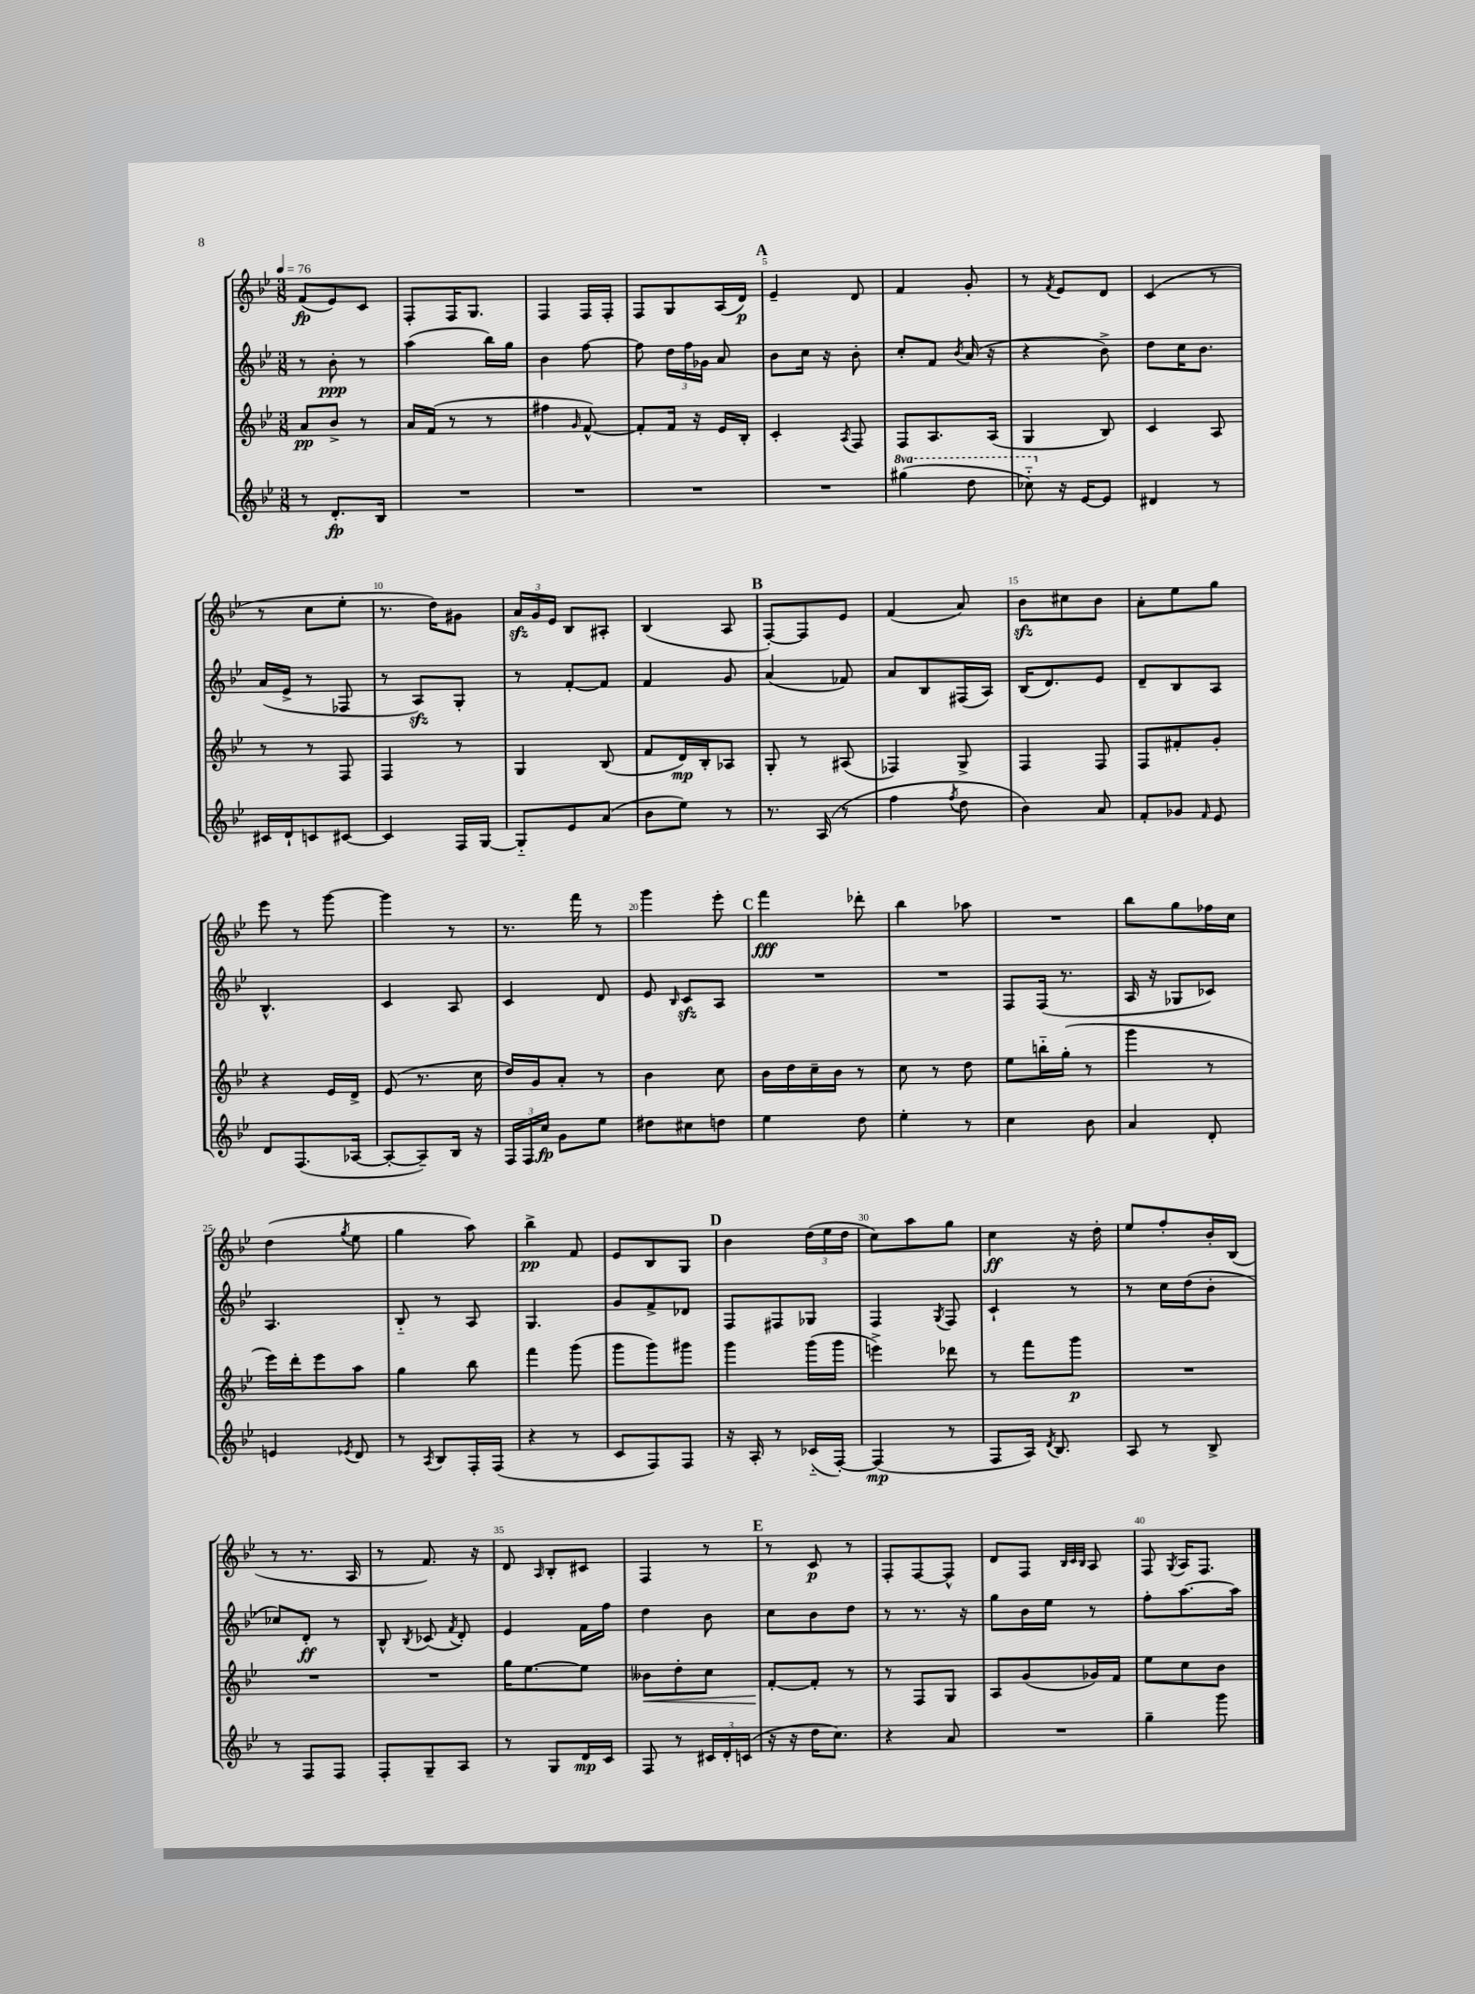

**kern	**dynam	**kern	**dynam	**kern	**dynam	**kern	**dynam
*part4	*part4	*part3	*part3	*part2	*part2	*part1	*part1
*staff4	*staff4	*staff3	*staff3	*staff2	*staff2	*staff1	*staff1
*clefG2	*	*clefG2	*	*clefG2	*	*clefG2	*
*k[b-e-]	*	*k[b-e-]	*	*k[b-e-]	*	*k[b-e-]	*
*M3/8	*	*M3/8	*	*M3/8	*	*M3/8	*
*MM76	*	*MM76	*	*MM76	*	*MM76	*
=1	=1	=1	=1	=1	=1	=1	=1
8r	.	8a/L	pp	8r	.	(8f/L	fp
8.d'/L	fp	8b-^/J	.	8b-'\	ppp	8e-/)	.
.	.	8r	.	8r	.	8c/J	.
16B-/Jk	.	.	.	.	.	.	.
=2	=2	=2	=2	=2	=2	=2	=2
4.r	.	16a/LL	.	(4aa\	.	8F'/L	.
.	.	(16f/JJ	.	.	.	.	.
.	.	8r	.	.	.	16F/K	.
.	.	.	.	.	.	8.G/J	.
.	.	8r	.	16bb-\LL)	.	.	.
.	.	.	.	16gg\JJ	.	.	.
=3	=3	=3	=3	=3	=3	=3	=3
4.r	.	4ff#X\	.	4b-\	.	4F/	.
.	.	16qqg/	.	.	.	.	.
.	.	[8f^^/)	.	[8ff\	.	16F/LL	.
.	.	.	.	.	.	16F'/JJ	.
=4	=4	=4	=4	=4	=4	=4	=4
4.r	.	8f'/L]	.	8ff\]	.	8F/L	.
.	.	16f/Jk	.	24dd\LL	.	8G/	.
.	.	.	.	24ff\	.	.	.
.	.	16r	.	.	.	.	.
.	.	.	.	24g-X\JJ	.	.	.
.	.	16e-/LL	.	8a/	.	(16A/L	.
.	.	16B-'/JJ	.	.	.	16d/JJ)	p
!!LO:REH:place=s1:t=A
=5	=5	=5	=5	=5	=5	=5	=5
4.r	.	4c'/	.	8b-\L	.	4e-~/	.
.	.	.	.	16cc\Jk	.	.	.
.	.	.	.	16r	.	.	.
.	.	8qA/	.	.	.	.	.
.	.	8F/	.	8b-'\	.	8d/	.
=6	=6	=6	=6	=6	=6	=6	=6
*8va	*	*	*	*	*	*	*
(4ggg#X\	.	8F/L	.	8cc'/L	.	4f/	.
.	.	8.A/	.	8f/J	.	.	.
.	.	.	.	8qb-/	.	.	.
8ddd\	.	.	.	(16a/	.	8g'/	.
.	.	(16A/Jk	.	16r	.	.	.
=7	=7	=7	=7	=7	=7	=7	=7
8ccc-X\)	.	4G/	.	4r	.	8r	.
.	.	.	.	.	.	8qf/	.
*X8va	*	*	*	*	*	*	*
16r	.	.	.	.	.	8e-/L	.
[16e-/KL	.	.	.	.	.	.	.
8e-/J]	.	8B-/)	.	8b-^\)	.	8d/J	.
=8	=8	=8	=8	=8	=8	=8	=8
4d#X/	.	4c/	.	8dd\L	.	(4c/	.
.	.	.	.	16cc\K	.	.	.
.	.	.	.	8.b-\J	.	.	.
8r	.	8A/	.	.	.	8r	.
!!LO:LB:g=z
=9	=9	=9	=9	=9	=9	=9	=9
16c#X/LL	.	8r	.	(16a/LL	.	8r	.
16d`/J	.	.	.	16e-^/JJ	.	.	.
8cn/	.	8r	.	8r	.	8cc\L	.
[8c#X/J	.	8F/	.	8F-X/	.	8ee-'\J	.
=10	=10	=10	=10	=10	=10	=10	=10
4c#/]	.	4F/	.	8r	.	8.r	.
.	.	.	.	8Azz/L)	.	.	.
.	.	.	.	.	.	16dd\KL)	.
16F/LL	.	8r	.	8G'/J	.	8g#X\J	.
[16G/JJ	.	.	.	.	.	.	.
=11	=11	=11	=11	=11	=11	=11	=11
8G/L]	.	4G/	.	8r	.	24azz/LL	.
.	.	.	.	.	.	24g/	.
.	.	.	.	.	.	24e-/JJ	.
8e-/	.	.	.	[8f'/L	.	8B-/L	.
(8a/J	.	(8B-/	.	8f/J]	.	8A#X'/J	.
=12	=12	=12	=12	=12	=12	=12	=12
8b-\L	.	8f/L	.	4f/	.	(4B-/	.
8ee-\J)	.	16d/L)	mp	.	.	.	.
.	.	16B-'/J	.	.	.	.	.
8r	.	8A-X/J	.	8g/	.	8A/	.
!!LO:REH:place=s1:t=B
=13	=13	=13	=13	=13	=13	=13	=13
8.r	.	8G'/	.	(4a/	.	[8F'/L)	.
.	.	8r	.	.	.	8F/]	.
(16A/	.	.	.	.	.	.	.
8r	.	(8A#X/	.	8f-X/)	.	8e-/J	.
=14	=14	=14	=14	=14	=14	=14	=14
4ff\	.	4F-X/)	.	8a/L	.	(4f/	.
.	.	.	.	8B-/	.	.	.
8qff/	.	.	.	.	.	.	.
8dd\	.	8G^/	.	(16F#X/L	.	8a/)	.
.	.	.	.	16A/JJ)	.	.	.
=15	=15	=15	=15	=15	=15	=15	=15
4b-\)	.	4F/	.	(16B-/KL	.	8b-zz\L	.
.	.	.	.	8.d/)	.	.	.
.	.	.	.	.	.	8cc#X\	.
8a/	.	8F/	.	8e-/J	.	8b-\J	.
=16	=16	=16	=16	=16	=16	=16	=16
8f'/L	.	8F/L	.	8d~/L	.	8a'\L	.
8g-X/J	.	8f#X'/	.	8B-/	.	8ee-\	.
16qqf/	.	.	.	.	.	.	.
8e-/	.	8g'/J	.	8A/J	.	8gg\J	.
!!LO:LB:g=z
=17	=17	=17	=17	=17	=17	=17	=17
8d/L	.	4r	.	4.B-^^/	.	8eee-\	.
(8.F/	.	.	.	.	.	8r	.
.	.	16e-/LL	.	.	.	[8ggg\	.
[16A-X/Jk	.	16d^/JJ	.	.	.	.	.
=18	=18	=18	=18	=18	=18	=18	=18
8A-'/L_	.	(8e-/	.	4c/	.	4ggg\]	.
8A-~/])	.	8.r	.	.	.	.	.
16B-/Jk	.	.	.	8A/	.	8r	.
16r	.	16cc\	.	.	.	.	.
=19	=19	=19	=19	=19	=19	=19	=19
24F/LL	.	16dd/LL)	.	4c/	.	8.r	.
24F/	.	.	.	.	.	.	.
.	.	16g/J	.	.	.	.	.
24cc/JJ	fp	.	.	.	.	.	.
8g\L	.	8a'/J	.	.	.	.	.
.	.	.	.	.	.	16fff\	.
8ee-\J	.	8r	.	8d/	.	8r	.
=20	=20	=20	=20	=20	=20	=20	=20
8dd#X\L	.	4b-\	.	8e-/	.	4ggg\	.
.	.	.	.	16qqB-/	.	.	.
8cc#X\	.	.	.	8czz/L	.	.	.
8ddn\J	.	8cc\	.	8A/J	.	8eee-'\	.
!!LO:REH:place=s1:t=C
=21	=21	=21	=21	=21	=21	=21	=21
4ee-\	.	16b-\LL	.	4.r	.	4fff\	fff
.	.	16dd\	.	.	.	.	.
.	.	16cc~\	.	.	.	.	.
.	.	16b-\JJ	.	.	.	.	.
8dd\	.	8r	.	.	.	8ddd-X'\	.
=22	=22	=22	=22	=22	=22	=22	=22
4ee-'\	.	8cc\	.	4.r	.	4bb-\	.
.	.	8r	.	.	.	.	.
8r	.	8dd\	.	.	.	8aa-X\	.
=23	=23	=23	=23	=23	=23	=23	=23
4cc\	.	8ee-\L	.	8F/L	.	4.r	.
.	.	16bbn\L	.	(16F/Jk	.	.	.
.	.	(16gg'\JJ	.	8.r	.	.	.
8b-\	.	8r	.	.	.	.	.
=24	=24	=24	=24	=24	=24	=24	=24
4a/	.	4ggg\	.	16A/	.	8bb-\L	.
.	.	.	.	16r	.	.	.
.	.	.	.	8G-X/L	.	8gg\	.
8d'/	.	8r	.	8c-X/J)	.	16ff-X\L	.
.	.	.	.	.	.	16cc\JJ	.
!!LO:LB:g=z
=25	=25	=25	=25	=25	=25	=25	=25
4en/	.	16eee-\LL)	.	4.A/	.	(4dd\	.
.	.	16ddd'\J	.	.	.	.	.
.	.	8eee-\	.	.	.	.	.
8qe-X/	.	.	.	.	.	8qgg/	.
8d/	.	8aa\J	.	.	.	8ee-\	.
=26	=26	=26	=26	=26	=26	=26	=26
8r	.	4gg\	.	8B-/	.	4gg\	.
8qA/	.	.	.	.	.	.	.
8B-/L	.	.	.	8r	.	.	.
16F'/L	.	8bb-\	.	8A/	.	8aa\)	.
(16F/JJ	.	.	.	.	.	.	.
=27	=27	=27	=27	=27	=27	=27	=27
4r	.	4fff\	.	4.G/	.	4bb-^\	pp
8r	.	(8ggg\	.	.	.	8f/	.
=28	=28	=28	=28	=28	=28	=28	=28
8c/L	.	8ggg\L	.	8g/L	.	8e-/L	.
8F/)	.	8ggg\)	.	8f^/	.	8B-/	.
8F/J	.	8ggg#X\J	.	8d-X/J	.	8G/J	.
!!LO:REH:place=s1:t=D
=29	=29	=29	=29	=29	=29	=29	=29
16r	.	4ggg\	.	8F/L	.	4b-\	.
16A'/	.	.	.	.	.	.	.
8r	.	.	.	8F#X/	.	.	.
(16c-X/LL	.	(16ggg\LL	.	8G-X/J	.	(24dd\LL	.
.	.	.	.	.	.	24ee-\	.
[16F'/JJ)	.	16ggg\JJ	.	.	.	.	.
.	.	.	.	.	.	24dd\JJ	.
=30	=30	=30	=30	=30	=30	=30	=30
(4F/]	mp	4eeen^\)	.	4F/	.	8cc\L)	.
.	.	.	.	.	.	8aa\	.
.	.	.	.	8qG/	.	.	.
8r	.	8ddd-X\	.	8F/	.	8gg\J	.
=31	=31	=31	=31	=31	=31	=31	=31
8F/L	.	8r	.	4c`/	.	4cc\	ff
16A/Jk)	.	8fff\L	.	.	.	.	.
8qd/	.	.	.	.	.	.	.
8.B-/	.	.	.	.	.	.	.
.	.	8ggg\J	p	8r	.	16r	.
.	.	.	.	.	.	16dd'\	.
=32	=32	=32	=32	=32	=32	=32	=32
8A/	.	4.r	.	8r	.	8ee-/L	.
8r	.	.	.	16cc\LL	.	8ff'/	.
.	.	.	.	(16dd\J	.	.	.
8B-^/	.	.	.	8b-'\J	.	16b-'/L	.
.	.	.	.	.	.	(16B-/JJ	.
!!LO:LB:g=z
=33	=33	=33	=33	=33	=33	=33	=33
8r	.	4.r	.	8cc-X/L)	.	8r	.
8F/L	.	.	.	8d'/J	ff	8.r	.
8F/J	.	.	.	8r	.	.	.
.	.	.	.	.	.	16A/	.
=34	=34	=34	=34	=34	=34	=34	=34
8F'/L	.	4.r	.	8B-^^/	.	8r	.
.	.	.	.	8qB-/	.	.	.
8G~/	.	.	.	(8c-X/	.	8.f/)	.
.	.	.	.	8qf/	.	.	.
8A/J	.	.	.	8d'/)	.	.	.
.	.	.	.	.	.	16r	.
=35	=35	=35	=35	=35	=35	=35	=35
8r	.	16gg\KL	.	4e-/	.	8d/	.
.	.	[8.ee-\	.	.	.	.	.
.	.	.	.	.	.	16qqA/	.
8G/L	.	.	.	.	.	8B-'/L	.
16d/L	mp	8ee-\J]	.	16f\LL	.	8c#X/J	.
16c/JJ	.	.	.	16ff\JJ	.	.	.
=36	=36	=36	=36	=36	=36	=36	=36
!	!	!	!LO:HP:b	!	!	!	!
8F/	.	8b--X\L	<	4dd\	.	4F/	.
8r	.	8dd'\	.	.	.	.	.
24c#X/LL	.	8cc\J	.	8b-\	.	8r	.
24d'/	.	.	.	.	.	.	.
(24cn/JJ	.	.	.	.	.	.	.
!!LO:REH:place=s1:t=E
=37	=37	=37	=37	=37	=37	=37	=37
16r	.	[8f'/L	.	8cc\L	.	8r	.
16r	.	.	.	.	.	.	.
16dd\KL	.	8f'/J]	[	8b-\	.	8c/	p
8.cc\J)	.	.	.	.	.	.	.
.	.	8r	.	8dd\J	.	8r	.
=38	=38	=38	=38	=38	=38	=38	=38
4r	.	8r	.	8r	.	8F'/L	.
.	.	8F/L	.	8.r	.	[8F/	.
8a/	.	8G/J	.	.	.	8F^^/J]	.
.	.	.	.	16r	.	.	.
=39	=39	=39	=39	=39	=39	=39	=39
4.r	.	8A/L	.	8gg\L	.	8d/L	.
.	.	(8g/	.	16b-\L	.	8F/J	.
.	.	.	.	16ee-\JJ	.	.	.
.	.	.	.	.	.	32qqB-/LLL	.
.	.	.	.	.	.	32qqc/	.
.	.	.	.	.	.	32qqB-/JJJ	.
.	.	16g-X/L)	.	8r	.	8A/	.
.	.	16f/JJ	.	.	.	.	.
=40	=40	=40	=40	=40	=40	=40	=40
4gg~\	.	8ee-\L	.	8ff'\L	.	8F/	.
.	.	.	.	.	.	8qG/	.
.	.	8cc\	.	[8.aa\	.	16A/KL	.
.	.	.	.	.	.	8.F/J	.
8ggg\	.	8b-\J	.	.	.	.	.
.	.	.	.	16aa\Jk]	.	.	.
==	==	==	==	==	==	==	==
*-	*-	*-	*-	*-	*-	*-	*-
